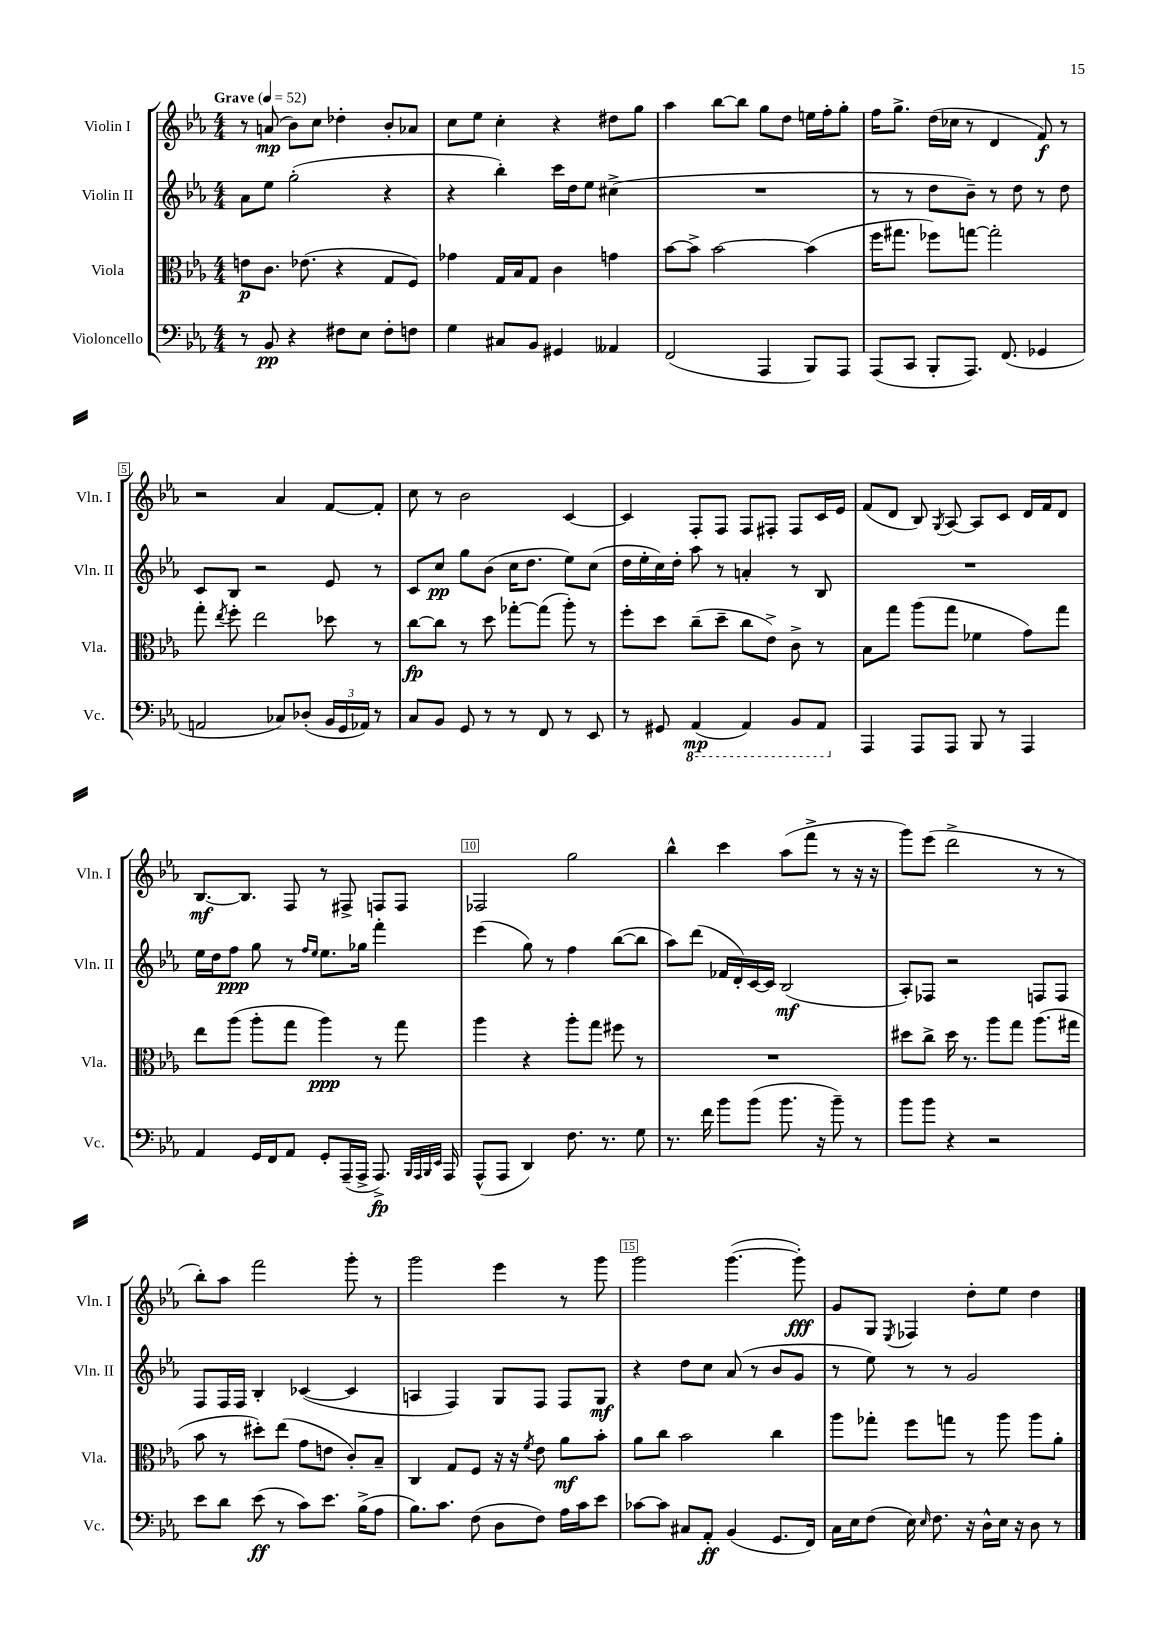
<<
\new StaffGroup <<
\new Staff = "s0" \with { instrumentName = "Violin I" shortInstrumentName = "Vln. I" } {
    \clef treble \key ees \major \numericTimeSignature \time 4/4 \tempo "Grave" 4 = 52
    \autoBeamOff r8 a'8\mp( bes'8[) c''8] des''4-. bes'8[-. aes'8] |
    c''8[ ees''8] c''4-. r4 dis''8[ g''8] |
    aes''4 bes''8[~ bes''8] g''8[ d''8] e''16[ f''16-. g''8]-. |
    f''16[ g''8.]-> d''16[( ces''16] r8 d'4 f'8\f) r8 |
    r2 aes'4 f'8[~ f'8]-. |
    c''8 r8 bes'2 c'4~ |
    c'4 f8[-. f8] f8[ fis8]-. fis8[ c'16 ees'16] |
    f'8[( d'8] bes8) \acciaccatura { g8 } aes8~ aes8[ c'8] d'16[ f'16 d'8] |
    bes8.[~\mf bes8.] f8 r8 fis8-> f8[ f8] |
    fes2 g''2 |
    bes''4-^ c'''4 aes''8[( f'''8]-> r8 r16 r16 |
    g'''8[) ees'''8]( d'''2-> r8 r8 |
    bes''8[-.) aes''8] f'''2 g'''8-. r8 |
    g'''2 ees'''4 r8 g'''8 |
    g'''2 g'''4.~( g'''8-.\fff) |
    g'8[ g8] \acciaccatura { ees8 } fes4 d''8[-. ees''8] d''4 \bar "|." |
}
\new Staff = "s1" \with { instrumentName = "Violin II" shortInstrumentName = "Vln. II" } {
    \clef treble \key ees \major \numericTimeSignature \time 4/4
    \autoBeamOff aes'8[ ees''8] g''2-.( r4 |
    r4 bes''4-.) c'''16[ d''16 ees''8] cis''4->( |
    R1 |
    r8 r8 d''8[ bes'8]--) r8 d''8 r8 d''8 |
    c'8[ bes8] r2 ees'8 r8 |
    c'8[ c''8]\pp g''8[ bes'8]( c''16[ d''8.] ees''8[) c''8]( |
    d''16[ ees''16-. c''16) d''16]-. aes''8 r8 a'4-. r8 bes8 |
    R1 |
    ees''16[ d''16 f''8]\ppp g''8 r8 \grace { f''16[ ees''16] } ees''8.[ ges''16] f'''4-. |
    ees'''4( g''8) r8 f''4 bes''8[~( bes''8] |
    aes''8[) d'''8]( fes'16[ d'16-.) c'16~ c'16] bes2\mf( |
    aes8[-.) fes8] r2 f8[ f8] |
    f8[ f16 f16] bes4-. ces'4~( ces'4 |
    a4 f4) g8[ f8] f8[ g8]\mf |
    r4 d''8[ c''8] aes'8( r8 bes'8[ g'8] |
    r8 ees''8) r8 r8 g'2 \bar "|." |
}
\new Staff = "s2" \with { instrumentName = "Viola" shortInstrumentName = "Vla." } {
    \clef alto \key ees \major \numericTimeSignature \time 4/4
    \autoBeamOff e'8[\p c'8.] ees'8.( r4 g8[ f8]) |
    ges'4 g16[ bes16 g8] c'4 g'4 |
    bes'8[~ bes'8]-> bes'2~ bes'4( |
    f''16[ gis''8.] fes''8[) g''8]~ g''2-. |
    g''8-. \acciaccatura { ees''8 } f''8-. ees''2 des''8 r8 |
    c''8[~\fp c''8] r8 d''8 ges''8[~-. ges''8]( aes''8-.) r8 |
    f''8[-. d''8] c''8[--( d''8]-- c''8[ ees'8]->) c'8-> r8 |
    bes8[ g''8] aes''8[( g''8] fes'4 g'8[) g''8] |
    ees''8[ aes''8]( aes''8[-. g''8] aes''4\ppp) r8 g''8 |
    aes''4 r4 aes''8[-. g''8] fis''8 r8 |
    R1 |
    dis''8[ c''8]-> dis''16 r8. aes''8[ g''8] aes''8.[( gis''16] |
    bes'8 r8 dis''8[-.) ees''8]( g'8[ e'8] c'8[-.) bes8]-- |
    c4 g8[ f8] r16 r16 \acciaccatura { f'8 } ees'8 aes'8[\mf bes'8]-. |
    aes'8[ c''8] bes'2 c''4 |
    aes''8[ ges''8]-. f''8[ g''8] r8 aes''8 aes''8[ aes'8]-. \bar "|." |
}
\new Staff = "s3" \with { instrumentName = "Violoncello" shortInstrumentName = "Vc." } {
    \clef bass \key ees \major \numericTimeSignature \time 4/4
    \autoBeamOff r8 bes,8\pp r4 fis8[ ees8] fis8[-. f8] |
    g4 cis8[ bes,8] gis,4 aeses,4 |
    f,2( aes,,4 bes,,8[) aes,,8] |
    aes,,8[( c,8] bes,,8[-. aes,,8.]) f,8.( ges,4 |
    a,2 ces8[) des8]-.( \tuplet 3/2 { bes,16[ g,16 aes,16]) } r8 |
    c8[ bes,8] g,8 r8 r8 f,8 r8 ees,8 |
    r8 gis,8 \ottava #-1 aes,,4\mp( aes,,4) bes,,8[ aes,,8] \ottava #0 |
    aes,,4 aes,,8[ aes,,8] bes,,8 r8 aes,,4 |
    aes,4 g,16[ f,16 aes,8] g,8[-. aes,,16--( aes,,16]-> aes,,8.->\fp) \grace { bes,,32[ aes,,32 bes,,32 ees,32] } aes,,16 |
    aes,,8[-^( aes,,8] d,4) f8. r8. g8 |
    r8. f'16 bes'8[ bes'8]( bes'8. r16 bes'8--) r8 |
    bes'8[ bes'8] r4 r2 |
    ees'8[ d'8] ees'8\ff( r8 c'8[) ees'8.] bes16[->( aes8] |
    bes8.[) c'8.] f8( d8[ f8]) aes16[ c'16 ees'8] |
    ces'8[~ ces'8] cis8[ aes,8]-.\ff bes,4( g,8.[ f,16]) |
    c16[ ees16 f8]( ees16) \grace { ees16 } f8. r16 d16[-^ ees16] r16 d8 r8 \bar "|." |
}
>>
>>
\layout { \context { \Score \override BarNumber.break-visibility = ##(#f #t #t) barNumberVisibility = #(every-nth-bar-number-visible 5) \override BarNumber.stencil = #(make-stencil-boxer 0.1 0.3 ly:text-interface::print) } }
